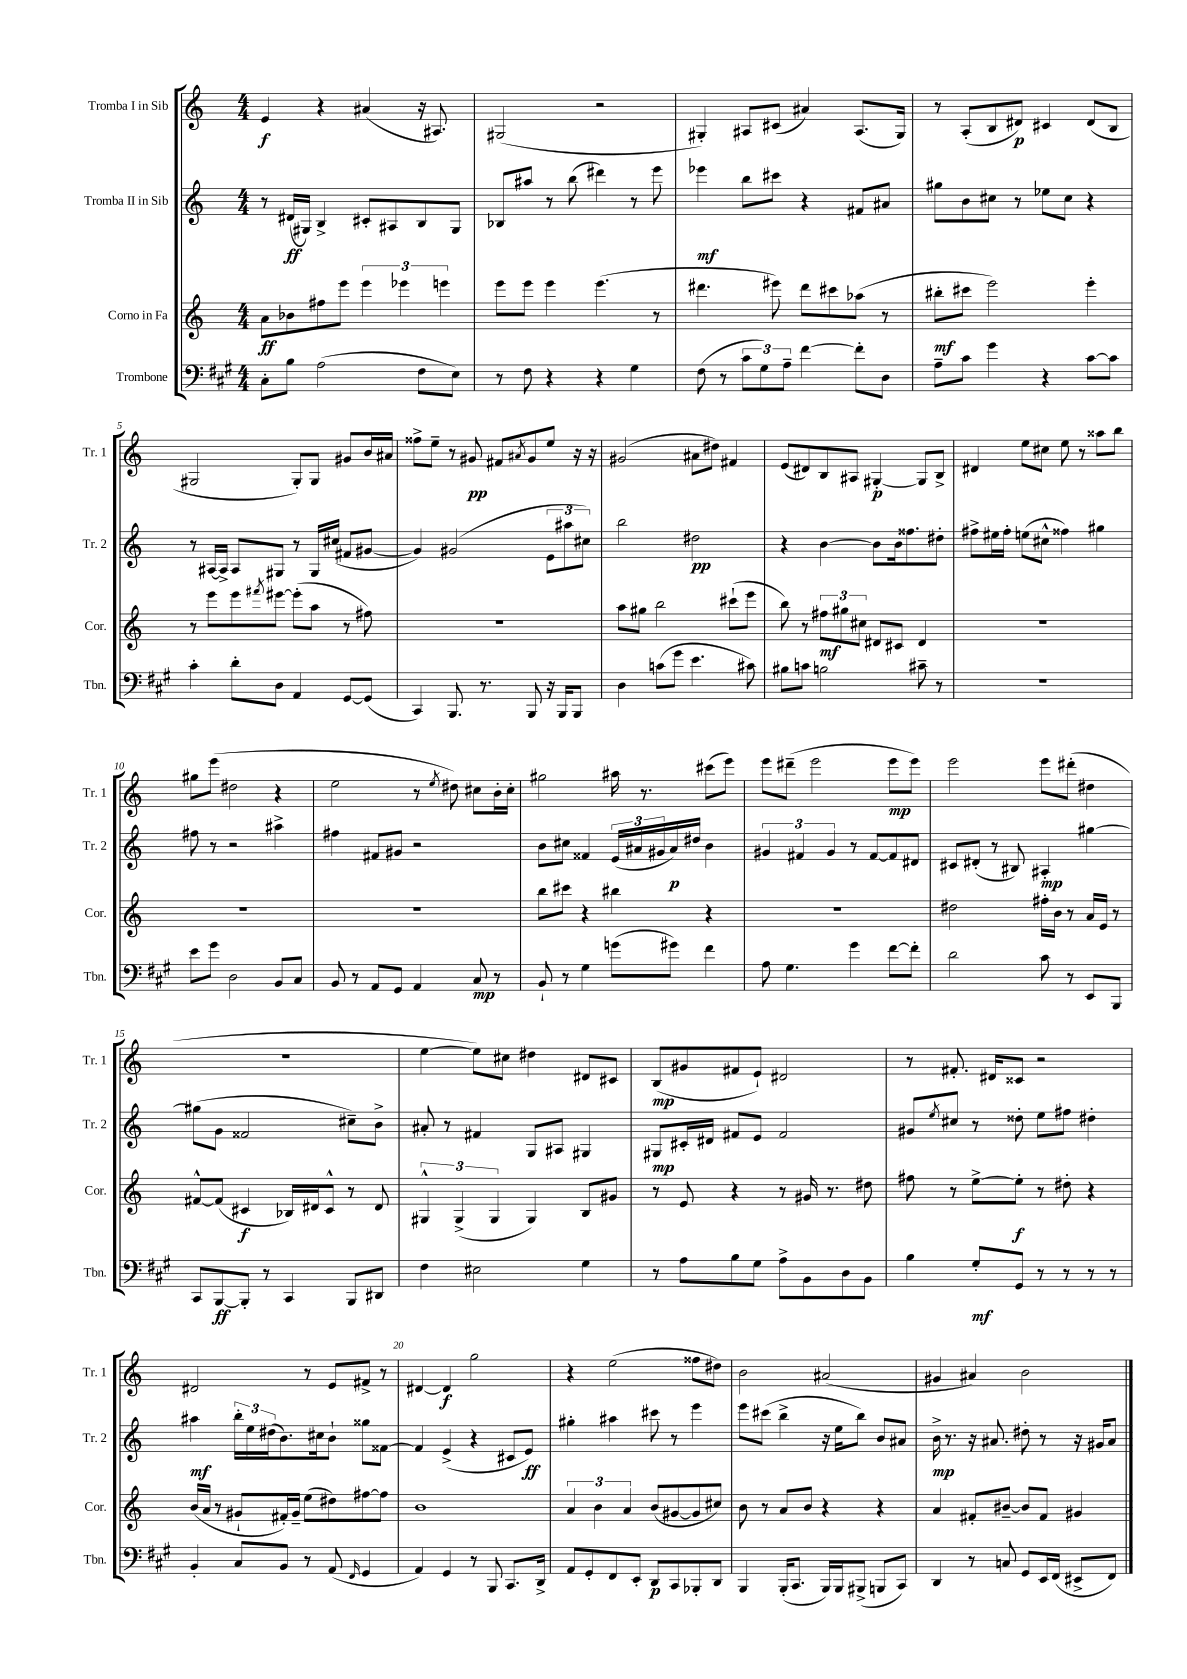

**kern	**kern	**kern	**kern
*staff4	*staff3	*staff2	*staff1
*clefF4	*clefG2	*clefG2	*clefG2
*k[f#c#g#]	*k[]	*k[]	*k[]
*M4/4	*M4/4	*M4/4	*M4/4
8C#'	8a	8r	4e
8B	8b-	(16d#	.
.	.	16G#)	.
(2A	8ff#	4B^	4r
.	8eee	.	.
.	6eee	8c#'	(4a#
.	.	8A#	.
.	6eee-	.	.
8F#	.	8B	16r
.	.	.	8.A#)
.	6eee	.	.
8E)	.	8G#	.
=	=	=	=
8r	8eee	8B-	(2G#
8F#	8eee	8aa#	.
4r	4eee	8r	.
.	.	(8bb	.
4r	(4.eee	4ddd#)	2r
4G#	.	8r	.
.	8r	8eee	.
=	=	=	=
(8F#	4.ddd#	4eee-	4G#')
8r	.	.	.
12c#	.	8bb	8A#
12G#)	.	.	.
.	8eee#)	8ccc#	(8c#
12A~	.	.	.
[4f#	8ddd#	4r	4a#)
.	8ccc#	.	.
8f#']	(8aa-	8f#	(8.A#
8D	8r	8a#	.
.	.	.	16G#)
=	=	=	=
8A~	8bb#'	8gg#	8r
8c#	8ccc#	8b	(8A'
4g#	2eee)	8cc#	8B
.	.	8r	8d#)
4r	.	8ee-	4c#
.	.	8cc#	.
[8c#	4eee'	4r	(8d#
8c#]	.	.	8B
=	=	=	=
4c#'	8r	8r	2G#
.	8eee	[16A#	.
.	.	16A#^]	.
8d'	8eee	8A#	.
.	8qfff#	.	.
8D	[8eee#	8G#	.
4AA	(8eee#']	8r	8G#')
.	8aa	16G#	8G#
.	.	(16cc#	.
[8GG#	8r	8f#	8g#
(8GG#]	8ff#)	[8g#	16b
.	.	.	16a#
=	=	=	=
4CC#)	1r	4g#])	8ff##^
.	.	.	8ee~
8.BBB	.	(2g#	8r
.	.	.	8g#
8.r	.	.	.
.	.	.	8f#
.	.	.	8qa#
8BBB	.	.	8g#
16r	.	12e	8ee
16BBB	.	.	.
.	.	12aa#	.
8BBB	.	.	16r
.	.	12cc#)	.
.	.	.	16r
=	=	=	=
4D	8aa	2bb	(2g#
.	8gg#	.	.
(8c	2bb	.	.
8g#	.	.	.
4.e	.	2dd#	8a#
.	.	.	8dd#)
.	(8ccc#`	.	4f#
8c#)	8eee	.	.
=	=	=	=
8B#	8bb)	4r	(8e
8c	8r	.	8d#)
2B	12ff#	[4b	8B
.	12gg#	.	.
.	.	.	8A#
.	12cc#	.	.
.	8d#	8b]	[4G#'
.	8c#	16b	.
.	.	8.ff##	.
8c#~	4d#	.	8G#]
8r	.	8dd#'	8B^
=	=	=	=
1r	1r	8ff#^	4d#
.	.	16ee#	.
.	.	16ff#'	.
.	.	(8ee	8ee
.	.	8cc#^^	8cc#
.	.	4ff##)	8ee
.	.	.	8r
.	.	4gg#	8aa##
.	.	.	8bb
=	=	=	=
8e	1r	8ff#	8gg#
8g#	.	8r	(8eee
2D	.	2r	2dd#
8BB	.	4aa#^	4r
8C#	.	.	.
=	=	=	=
8BB	1r	4ff#	2ee
8r	.	.	.
8AA	.	8f#	.
8GG#	.	8g#	.
4AA	.	2r	8r
.	.	.	8qee
.	.	.	8dd#)
8C#	.	.	8cc#
8r	.	.	16b'
.	.	.	16cc#'
=	=	=	=
8BB`	8bb	8b	2gg#
8r	8ccc#	8cc#	.
4G#	4r	4f##	.
(8g	4bb#	(24e	16aa#
.	.	24a#	.
.	.	.	8.r
.	.	24g#	.
8g#)	.	16a#)	.
.	.	16dd#	.
4f#	4r	4b	(8ccc#
.	.	.	8eee)
=	=	=	=
8A	1r	6g#	8eee
4.G#	.	.	(8ddd#~
.	.	6f#	.
.	.	.	2eee
.	.	6g#	.
4g#	.	8r	.
.	.	[8f#	.
[8f#	.	8f#]	8eee
8f#']	.	8d#	8eee)
=	=	=	=
2d	2dd#	8c#	2eee
.	.	(8d#'	.
.	.	8r	.
.	.	8B#)	.
8c#	16ff#'	4A#'	8eee
.	16b	.	.
8r	8r	.	(8ddd#'
8EE	16a	[4gg#	4dd#
.	16e	.	.
8BBB	8r	.	.
=	=	=	=
8CC#	[8f#^^	(8gg#]	1r
[8BBB	(8f#]	8g	.
8BBB']	4c#	2f##	.
8r	.	.	.
4CC#	16B-)	.	.
.	16d#	.	.
.	8c#^^	.	.
8BBB	8r	8cc#~)	.
8DD#	8d#	8b^	.
=	=	=	=
4F#	6G#^^	8a#'	[4ee
.	.	8r	.
.	(6G#^	.	.
2E#	.	4f#	8ee])
.	6G#	.	.
.	.	.	8cc#
.	4G#)	8G	4dd#
.	.	8A#	.
4G#	8B	4G#	8d#
.	8g#	.	8c#
=	=	=	=
8r	8r	8G#	(8B
8A	8e	16c#'	8g#
.	.	16d#	.
8B	4r	8f#	8f#
8G#	.	8e	8e`)
8A^	8r	2f#	2d#
8BB	16g#	.	.
.	8.r	.	.
8D	.	.	.
8BB	8dd#	.	.
=	=	=	=
4B	8ff#	8g#	8r
.	.	8qee	.
.	8r	8cc#	8.f#'
8G#'	[8ee^	8r	.
.	.	.	16d#
8GG#	8ee']	8dd##'	8c##
8r	8r	8ee	2r
8r	8dd#'	8ff#	.
8r	4r	4dd#'	.
8r	.	.	.
=	=	=	=
4BB'	(16b	4aa#	2d#
.	16a	.	.
.	8r	.	.
8C#	8g#`	24bb'	.
.	.	24ee	.
.	.	(24dd#	.
8BB	16f#')	8.b)	.
.	16g#~	.	.
8r	(8ee	.	8r
.	.	16cc#	.
(8AA	8dd#)	8b`	8e
16qqFF#	.	.	.
4GG#	[8ff#	8gg##	8f#^
.	8ff#]	[8f##	8r
=	=	=	=
4AA)	1b	4f##]	[4d#
4GG#	.	(4e^	4d#]
8r	.	4r	2gg
8BBB	.	.	.
8.CC#	.	8c#	.
.	.	8e)	.
16DD^	.	.	.
=	=	=	=
8AA	6a	4gg#'	4r
8GG#'	.	.	.
.	6b	.	.
8FF#	.	4aa#	(2ee
.	6a	.	.
8EE'	.	.	.
8DD	(8b	8ccc#	.
8CC#	[8g#	8r	.
8BBB-'	8g#]	4eee	8ff##
8DD	8cc#)	.	8dd#)
=	=	=	=
4BBB	8b	8eee	2b
.	8r	(8ccc#	.
(16BBB'	8a	4bb^	.
8.CC#	.	.	.
.	8b	.	.
16BBB)	4r	16r	(2a#
16BBB	.	16ee	.
(8BBB#^	.	8bb)	.
8BBB	4r	8b	.
8CC#)	.	8a#	.
=	=	=	=
4DD	4a	16b^	4g#
.	.	8.r	.
8r	8f#'	16r	4a#)
.	.	8.a#	.
8C	[8b#~	.	.
8GG#	8b#]	8dd#'	2b
16EE	8f#	8r	.
(16FF#	.	.	.
8EE#^	4g#	16r	.
.	.	16g#	.
8FF#)	.	8a#	.
==	==	==	==
*-	*-	*-	*-
